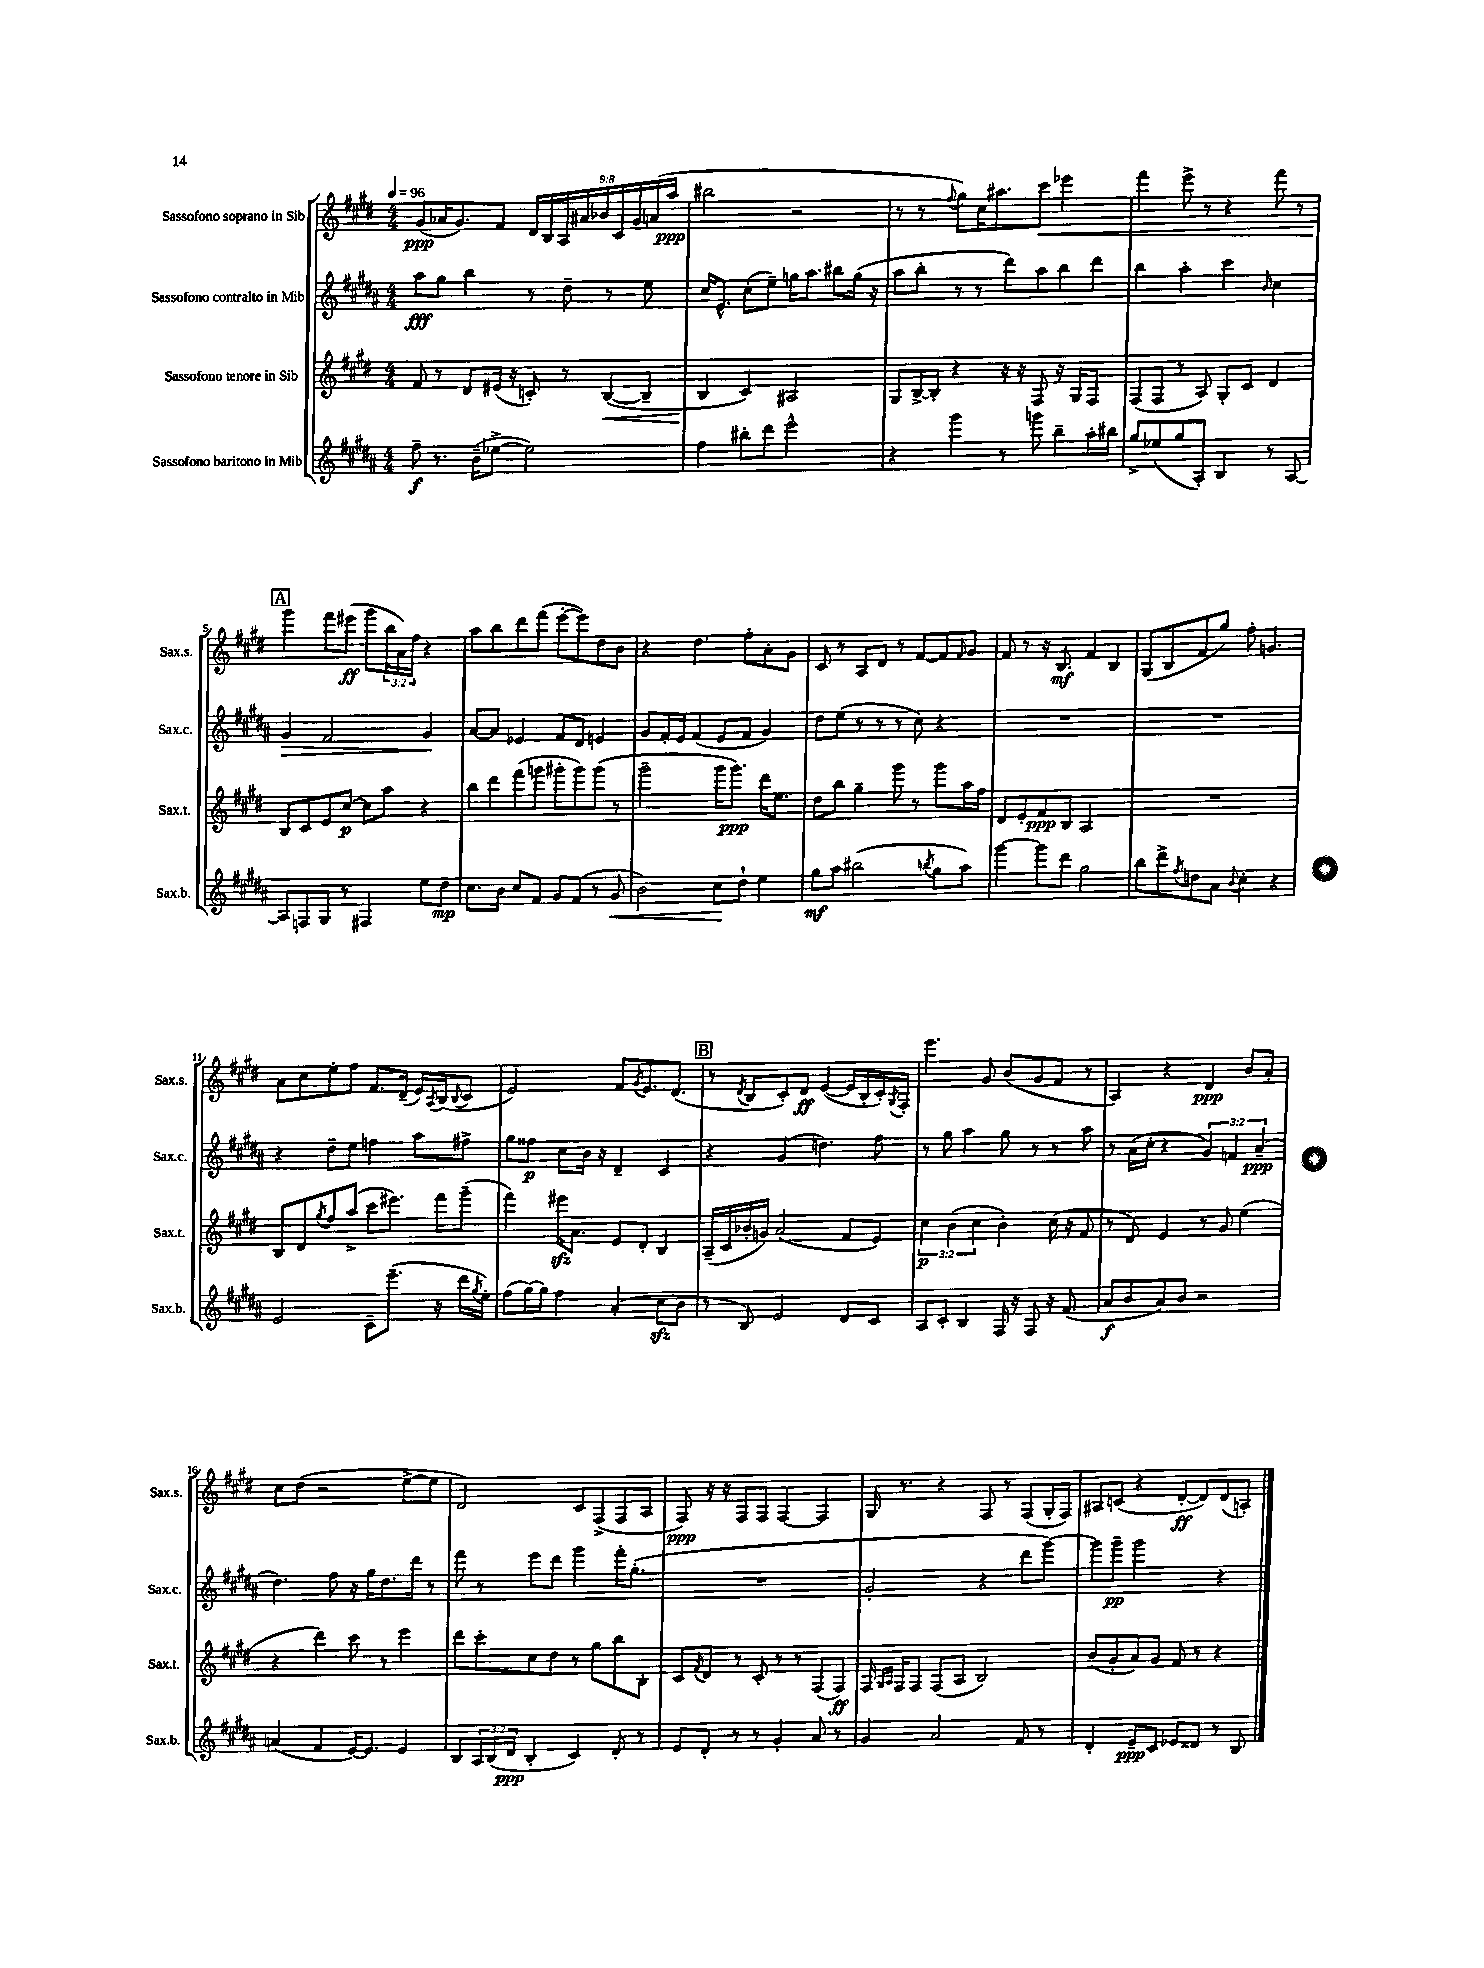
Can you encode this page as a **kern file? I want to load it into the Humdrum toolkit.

**kern	**kern	**kern	**kern
*staff4	*staff3	*staff2	*staff1
*clefG2	*clefG2	*clefG2	*clefG2
*k[f#c#g#d#a#]	*k[f#c#g#d#]	*k[f#c#g#d#a#]	*k[f#c#g#d#]
*M4/4	*M4/4	*M4/4	*M4/4
*MM96	*MM96	*MM96	*MM96
8ff#~	8f#	8aa#	(8g#
8.r	8r	8gg#	16a-
.	.	.	8.g#)
.	8d#	4bb	.
(16b~	.	.	.
[8ee-^	(16e#	.	8f#
.	16r	.	.
2ee-])	8c')	8r	18d#
.	.	.	18B
.	.	.	18A
.	8r	8dd#~	.
.	.	.	18a#
.	.	.	18b-
.	([8B	8r	.
.	.	.	18c#
.	.	.	18g#
.	8B~]	8ee	.
.	.	.	(18a
.	.	.	18aa
=	=	=	=
4ff#	4B	16cc#	2bb#
.	.	8.e^^	.
8bb#'	4c#)	(8cc#'	.
8ddd#	.	8ee~)	.
2eee^^	2A#	16gg	2r
.	.	8.aa#	.
.	.	8bb#	.
.	.	(16gg	.
.	.	16r	.
=	=	=	=
4r	8G#	8aa#	8r
.	[16B^	8bb'	8r
.	16B']	.	.
.	.	.	8qqff#
4ggg#	4r	8r	8gg#)
.	.	8r	16cc#
.	.	.	8.aa#
8r	16r	8ddd#)	.
.	16r	.	.
8ggg	8F#	8aa#	8ccc#
8bb~	16r	8bb	4eee-
.	16G#	.	.
16aa#'	8F#	8ddd#	.
16bb#	.	.	.
=	=	=	=
8gg#^	(8F#	4bb	4fff#
(8ee-	8F#	.	.
8gg#	8r	4aa#'	8eee^
8A#')	8A)	.	8r
4B	8G#'	4ccc#	4r
.	8c#	.	.
.	.	16qqb	.
8r	4d#	4cc#	8fff#
[8A#	.	.	8r
=	=	=	=
8A#]	8B	4g#	4ggg#
8F	8c#	.	.
8G#	8e	2f#	8fff#
8r	[8cc#	.	(8eee#
4F#	8cc#]	.	8ggg#
.	8aa	.	24bb
.	.	.	24a)
.	.	.	24ff#
8ee	4r	4g#	4r
8dd#	.	.	.
=	=	=	=
8.cc#	8bb	[8a#	8aa
.	8ddd#	8a#]	8bb
16b	.	.	.
8cc#	(8fff#	4e-	8ddd#
8f#	8ggg	.	(8fff#
8g#	8ggg#'	8f#	[8eee'
(8f#	8ggg#)	8d#	8eee])
8r	(8ggg#	4e	8dd#
8g#	8r	.	8b
=	=	=	=
2b)	2ggg#~	8g#	4r
.	.	16f#'	.
.	.	16e	.
.	.	(4f#	4.dd#
8cc#	16ggg#	8e	.
.	8.ggg#)	.	.
8dd#`	.	8f#	8ff#'
4ee	16ddd#	4g#)	8a'
.	8.ee	.	.
.	.	.	8g#
=	=	=	=
8gg#	8dd#	8dd#	8c#
8aa#	8bb	(8ee	8r
(2bb#	4gg#~	8r	8A
.	.	8r	8d#
.	8ggg#	8r	8r
.	8r	8cc#)	[8f#
8qbb	.	.	.
8gg#	8ggg#	4r	8f#]
.	.	.	16qqf#
8aa#)	16aa	.	8g#
.	16ff#	.	.
=	=	=	=
[4ggg#	8d#	1r	8f#
.	8e'	.	8r
8ggg#]	8f#	.	16r
.	.	.	8.B
8ddd#	8B	.	.
2gg#	2A	.	4f#
.	.	.	4B
=	=	=	=
8bb	1r	1r	(8G#
8ddd#^	.	.	8B
8qff#	.	.	.
8dd	.	.	8f#
8a#	.	.	8gg#)
8qqb	.	.	.
4cc#'	.	.	8ff#'
.	.	.	4.g
4r	.	.	.
=	=	=	=
2e	8B	4r	8a
.	8d#	.	8cc#
.	8qgg#	.	.
.	8ff#	8dd#~	8ee'
.	(8aa^	8ee	8ff#
8c#~	8ccc#	4ff	8.f#
(8.eee~	8.eee#)	.	.
.	.	.	(16d#~
.	.	8aa#	16e)
.	.	.	8qA
16r	16fff#	.	(16B
.	.	.	8qqB
16ddd#	(8ggg#~	8ff#^	8c#
8qgg#	.	.	.
16ee')	.	.	.
=	=	=	=
(8ff#	4fff#)	8gg#	2e)
[16gg#)	.	8ff##	.
16gg#]	.	.	.
4ff#	16eee#	8cc#	.
.	8.a	.	.
.	.	16b	.
.	.	16r	.
(4a#'	8e	4d#~	8f#
.	.	.	8qg#
.	8d#'	.	8.e
8cc#	4B	4c#	.
.	.	.	(8.d#
8b	.	.	.
=	=	=	=
8r	(16A~	4r	8r
.	16c#	.	.
.	.	.	8qd#
8B)	16b-'	.	8B
.	16g)	.	.
2e	(2a	(4g#	8c#')
.	.	.	8d#
.	.	4.dd)	([4e
8d#	8f#	.	16e]
.	.	.	16B'
8c#	8e)	8ff#	16c#')
.	.	.	8qG#
.	.	.	16F#'
=	=	=	=
8A#	6cc#	8r	4.eee
8c#'	.	8gg#	.
.	(6b	.	.
4B	.	4aa#	.
.	6cc#	.	.
.	.	.	8g#
16F#	4b')	8gg#	(8b
16r	.	.	.
8F#	.	8r	8g#
16r	(16cc#	8r	8f#
(8.f#	16r	.	.
.	8f#	8aa#	8r
=	=	=	=
8a#	8r	8r	4A)
8b	8d#)	(16a#	.
.	.	16cc#'	.
8a#)	4e	4r	4r
8b	.	.	.
2r	8r	6g#)	4d#
.	8g#	.	.
.	.	6f	.
.	(4ee	.	8b
.	.	(6a#~	.
.	.	.	8a'
=	=	=	=
(4a	4r	4.dd#)	8cc#
.	.	.	(8dd#
4f#	4ddd#)	.	2r
.	.	8ff#	.
[16e)	8ccc#	16r	.
8.e]	.	16gg#	.
.	8r	8.dd#	.
4e	4eee	.	[8ee^
.	.	16ddd#	.
.	.	8r	8ee]
=	=	=	=
8B	8ddd#	8fff#	2d#)
24A#	8ccc#'	8r	.
(24B	.	.	.
24d#	.	.	.
4B'	8cc#	8eee	.
.	8dd#	8ddd#	.
4c#)	8r	4ggg#	8c#
.	8gg#	.	(8F#^
8d#'	8bb	16fff#'	8F#
.	.	(8.gg#'	.
8r	8B'	.	8A
=	=	=	=
8e	8c#	1r	8F#)
.	8qf#	.	.
8d#'	8d#	.	16r
.	.	.	16r
8r	8r	.	8F#
8r	8c#'	.	8F#
4g#'	8r	.	[4F#
.	8r	.	.
8a#	(8F#	.	4F#]
8r	8F#)	.	.
=	=	=	=
4g#	16F#	2g#'	16G#
.	16qqG#	.	.
.	16qqA	.	.
.	16F#	.	8.r
.	8F#	.	.
2a#	(8F#	.	4r
.	8A	.	.
.	2B)	4r	8F#
.	.	.	8r
8f#	.	8ddd#	(8F#
8r	.	[8ggg#)	16G#'
.	.	.	16F#)
=	=	=	=
4d#'	(8b	8ggg#]	8A#
.	8g#'	8ggg#~	(8c
8e~	8a)	2ggg#	4r
8c#	8g#	.	.
8e-	8f#	.	[8d#'
8d##	8r	.	8d#])
8r	4r	4r	(8d#
8B	.	.	8A')
==	==	==	==
*-	*-	*-	*-
